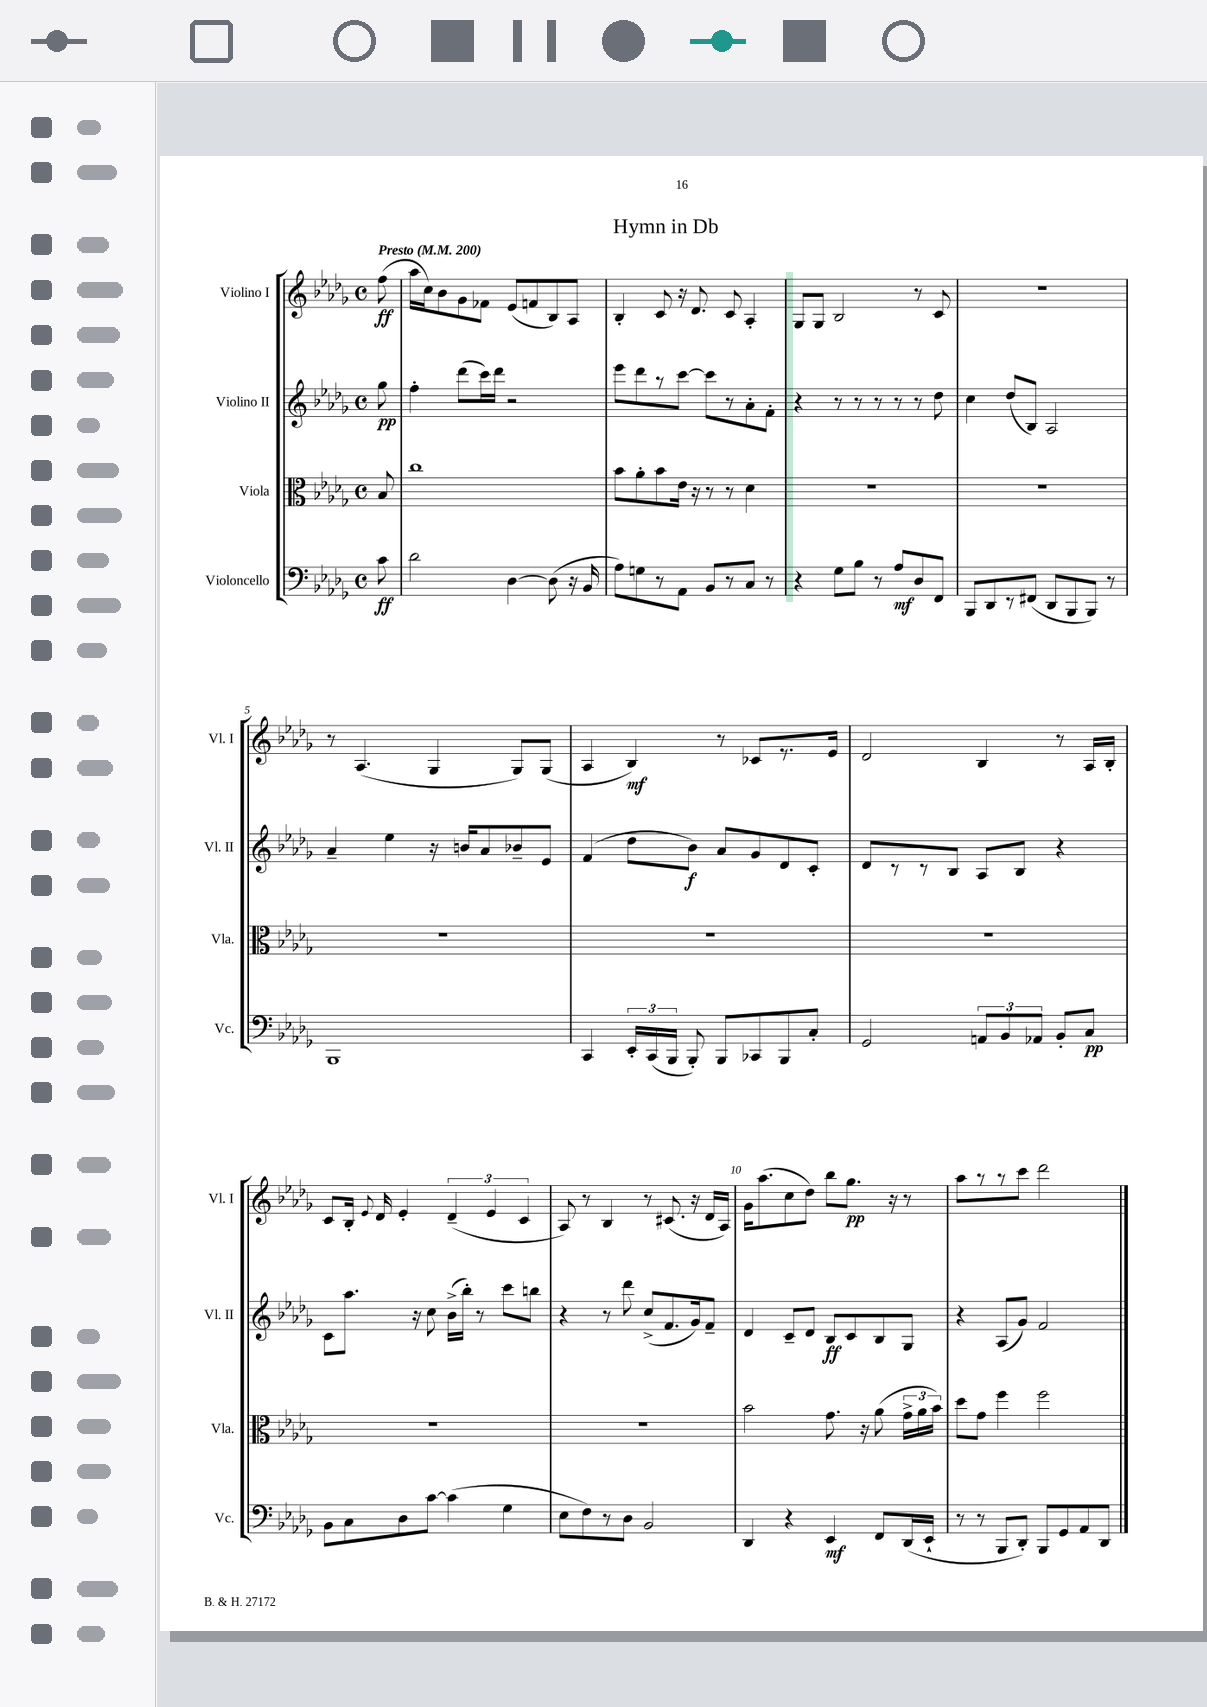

**kern	**kern	**kern	**kern
*staff4	*staff3	*staff2	*staff1
*clefF4	*clefC3	*clefG2	*clefG2
*k[b-e-a-d-g-]	*k[b-e-a-d-g-]	*k[b-e-a-d-g-]	*k[b-e-a-d-g-]
*M4/4	*M4/4	*M4/4	*M4/4
*met(c)	*met(c)	*met(c)	*met(c)
*MM200	*MM200	*MM200	*MM200
8c	8B-	8gg-	(8ff
=	=	=	=
2d-	1cc	4ff'	16aa-
.	.	.	16cc)
.	.	.	8b-
.	.	(8ddd-	8g-
.	.	16ccc)	8f-
.	.	16ddd-	.
[4D-	.	2r	(8e-
.	.	.	8f
(8D-]	.	.	8B-)
16r	.	.	8A-
16BB-	.	.	.
=	=	=	=
8A-)	8b-	8eee-	4B-'
8G	8a-'	8ddd-	.
8r	8b-	8r	8c
8AA-	16e-	[8ccc	16r
.	16r	.	8.d-
8BB-	8r	8ccc]	.
8r	8r	8r	8c
8C	4d-	8a-'	4A-'
8r	.	8f'	.
=	=	=	=
4r	1r	4r	8G-
.	.	.	8G-
8G-	.	8r	2B-
8B-	.	8r	.
8r	.	8r	.
8A-	.	8r	.
8D-	.	8r	8r
8FF	.	8dd-	8c
=	=	=	=
8BBB-	1r	4cc	1r
8DD-	.	.	.
8r	.	(8dd-	.
(8FF#	.	8B-)	.
8DD-	.	2A-	.
8BBB-	.	.	.
8BBB-)	.	.	.
8r	.	.	.
=	=	=	=
1BBB-	1r	4a-~	8r
.	.	.	(4.A-
.	.	4ee-	.
.	.	16r	4G-
.	.	16b	.
.	.	8a-	.
.	.	8b-~	8G-)
.	.	8e-	(8G-
=	=	=	=
4CC	1r	(4f	4A-
24EE-'	.	8dd-	4B-)
(24CC	.	.	.
24BBB-	.	.	.
8BBB-')	.	8b-)	.
8BBB-	.	8a-	8r
8CC-	.	8g-	8c-
8BBB-	.	8d-	8.r
8C'	.	8c'	.
.	.	.	16e-
=	=	=	=
2GG-	1r	8d-	2d-
.	.	8r	.
.	.	8r	.
.	.	8B-	.
12AA	.	8A-	4B-
12BB-	.	.	.
.	.	8B-	.
12AA-	.	.	.
8BB-'	.	4r	8r
8C	.	.	16A-
.	.	.	16B-'
=	=	=	=
8BB-	1r	8c	8c
8C	.	8.aa-	16B-'
.	.	.	8qqe-
.	.	.	16d-
8D-	.	.	4e-'
.	.	16r	.
[8c	.	8cc	.
(4c]	.	(16b-^	(6d-~
.	.	16bb-')	.
.	.	8r	.
.	.	.	6e-
4G-	.	8ccc	.
.	.	.	6c
.	.	8bb	.
=	=	=	=
8E-	1r	4r	8A-)
8F)	.	.	8r
8r	.	8r	4B-
8D-	.	8ddd-	.
2BB-	.	(8cc^	8r
.	.	8.f	(8.c#
.	.	16g-)	16r
.	.	8f~	16d-
.	.	.	16A-)
=	=	=	=
4DD-	2b-	4d-	16g-
.	.	.	(8.aa-
4r	.	8c~	8cc
.	.	8d-	8dd-)
4EE-	8.g-	8B-	8bb-
.	.	8c	8.gg-
.	16r	.	.
8FF	(8a-	8B-	.
.	.	.	16r
(16DD-	24g-^	8G-	8r
.	24a-	.	.
16EE-`	.	.	.
.	24b-)	.	.
=	=	=	=
8r	8dd-	4r	8aa-
8r	8g-	.	8r
8BBB-	4ff	(8A-	8r
8DD-')	.	8g-)	8ccc
8BBB-	2ff	2f	2ddd-
8GG-	.	.	.
8AA-	.	.	.
8DD-	.	.	.
==	==	==	==
*-	*-	*-	*-
